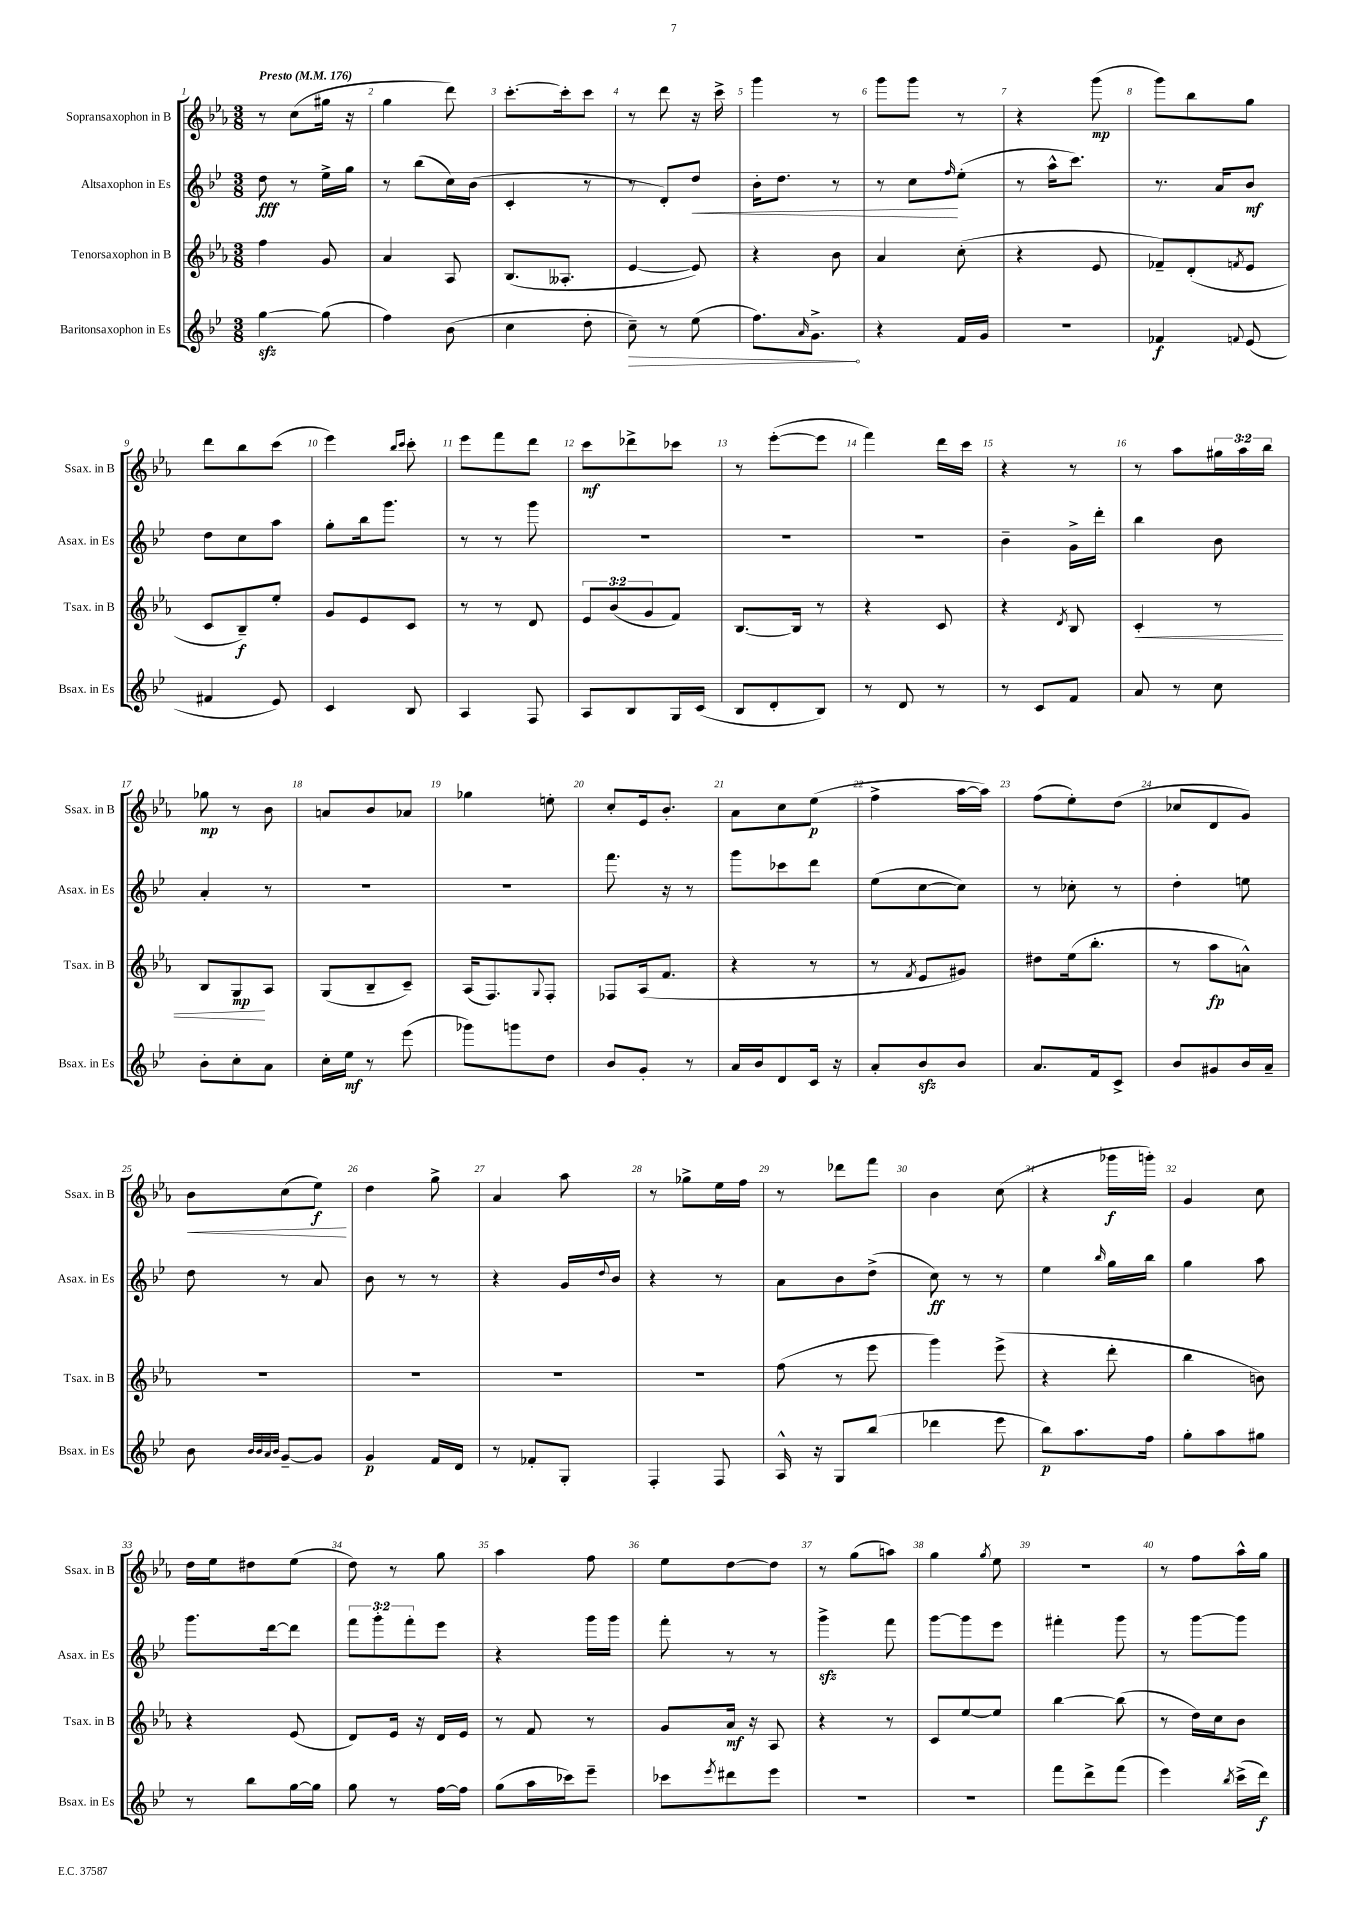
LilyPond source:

<<
\new StaffGroup <<
\new Staff = "s0" \with { instrumentName = "Sopransaxophon in B" shortInstrumentName = "Ssax. in B" } {
    \clef treble \key ees \major \numericTimeSignature \time 3/8 \override Staff.TupletNumber.text = #tuplet-number::calc-fraction-text \tempo "Presto" 4 = 176
    r8 c''8( gis''16 r16 |
    g''4 d'''8) |
    c'''8.~-. c'''16-. c'''8 |
    r8 d'''8 r16 c'''16-> |
    g'''4 r8 |
    g'''8 g'''8 r8 |
    r4 g'''8\mp( |
    g'''8) bes''8 g''8 |
    d'''8 bes''8 c'''8( |
    ees'''4) \grace { bes''16 c'''16 } c'''8-. |
    ees'''8 f'''8 d'''8 |
    c'''8\mf des'''8-> ces'''8 |
    r8 ees'''8~-.( ees'''8 |
    f'''4) d'''16 c'''16 |
    r4 r8 |
    r8 aes''8 \tuplet 3/2 { gis''16 aes''16 bes''16 } |
    ges''8\mp r8 bes'8 |
    a'8 bes'8 aes'8 |
    ges''4 e''8-. |
    c''8-. ees'16 bes'8.-. |
    aes'8 c''8 ees''8\p( |
    f''4-> aes''16~ aes''16) |
    f''8( ees''8-.) d''8( |
    ces''8 d'8 g'8) |
    bes'8\< c''8( ees''8\f\!) |
    d''4 g''8-> |
    aes'4 aes''8 |
    r8 ges''8-> ees''16 f''16 |
    r8 des'''8 f'''8 |
    bes'4 c''8( |
    r4 ges'''16\f g'''16-.) |
    g'4 c''8 |
    d''16 ees''16 dis''8 ees''8( |
    d''8) r8 g''8 |
    aes''4 f''8 |
    ees''8 d''8~ d''8 |
    r8 g''8( a''8) |
    g''4 \acciaccatura { g''8 } ees''8 |
    R4. |
    r8 f''8 aes''16-^ g''16 \bar "|." |
}
\new Staff = "s1" \with { instrumentName = "Altsaxophon in Es" shortInstrumentName = "Asax. in Es" } {
    \clef treble \key bes \major \numericTimeSignature \time 3/8 \override Staff.TupletNumber.text = #tuplet-number::calc-fraction-text
    d''8\fff r8 ees''16-> g''16 |
    r8 bes''8( c''16) bes'16( |
    c'4-. r8 |
    r8 d'8-.) d''8\< |
    bes'16-. d''8. r8 |
    r8 c''8\! \grace { f''16 } ees''8-.( |
    r8 a''16-^ c'''8.) |
    r8. a'16 bes'8\mf |
    d''8 c''8 a''8 |
    g''8-. bes''16 g'''8. |
    r8 r8 g'''8 |
    R4. |
    R4. |
    R4. |
    bes'4-- g'16-> d'''16-. |
    bes''4 bes'8 |
    a'4-. r8 |
    R4. |
    R4. |
    f'''8. r16 r8 |
    g'''8 ces'''8 d'''8 |
    ees''8( c''8~ c''8) |
    r8 ces''8-. r8 |
    d''4-. e''8 |
    d''8 r8 a'8 |
    bes'8 r8 r8 |
    r4 g'16 \appoggiatura { d''8 } bes'16 |
    r4 r8 |
    a'8 bes'8 d''8->( |
    c''8\ff) r8 r8 |
    ees''4 \grace { bes''16 } g''16 bes''16 |
    g''4 a''8 |
    g'''8. d'''16~ d'''8 |
    \tuplet 3/2 { f'''8 g'''8-. f'''8-. } ees'''8 |
    r4 g'''16 g'''16 |
    f'''8-. r8 r8 |
    g'''4->\sfz f'''8 |
    g'''8~ g'''8 ees'''8 |
    fis'''4-. g'''8 |
    r8 g'''8~ g'''8 \bar "|." |
}
\new Staff = "s2" \with { instrumentName = "Tenorsaxophon in B" shortInstrumentName = "Tsax. in B" } {
    \clef treble \key ees \major \numericTimeSignature \time 3/8 \override Staff.TupletNumber.text = #tuplet-number::calc-fraction-text
    f''4 g'8 |
    aes'4 aes8 |
    bes8.( aeses8.-. |
    ees'4~ ees'8) |
    r4 bes'8 |
    aes'4 c''8-.( |
    r4 ees'8 |
    fes'8--) d'8-.( \acciaccatura { f'8 } ees'8 |
    c'8 bes8--\f) ees''8-. |
    g'8 ees'8 c'8 |
    r8 r8 d'8 |
    \tuplet 3/2 { ees'8 bes'8( g'8 } f'8) |
    bes8.~ bes16 r8 |
    r4 c'8 |
    r4 \acciaccatura { d'8 } bes8 |
    c'4-.\< r8 |
    bes8 g8\mp\! aes8 |
    g8( bes8-- c'8--) |
    aes16( f8.) \appoggiatura { g8 } f8-. |
    fes8 aes16( f'8. |
    r4 r8 |
    r8 \acciaccatura { f'8 } ees'8 gis'8) |
    dis''8 ees''16( bes''8.-. |
    r8 aes''8\fp a'8-^) |
    R4. |
    R4. |
    R4. |
    R4. |
    f''8( r8 ees'''8 |
    g'''4) ees'''8->( |
    r4 d'''8-. |
    bes''4 b'8) |
    r4 ees'8( |
    d'8) ees'16 r16 d'16 ees'16 |
    r8 f'8 r8 |
    g'8 aes'16\mf r16 aes8 |
    r4 r8 |
    c'8 ees''8~ ees''8 |
    bes''4~ bes''8( |
    r8 d''16) c''16 bes'8 \bar "|." |
}
\new Staff = "s3" \with { instrumentName = "Baritonsaxophon in Es" shortInstrumentName = "Bsax. in Es" } {
    \clef treble \key bes \major \numericTimeSignature \time 3/8
    g''4~\sfz g''8( |
    f''4) bes'8( |
    c''4 d''8-. |
    \once \override Hairpin.circled-tip = ##t c''8--\>) r8 ees''8( |
    f''8.) \grace { a'16 } g'8.->\! |
    r4 f'16 g'16 |
    r4. |
    fes'4\f \appoggiatura { f'8 } ees'8( |
    fis'4 ees'8) |
    c'4 bes8 |
    a4 f8 |
    a8 bes8 g16 c'16( |
    bes8 d'8-. bes8) |
    r8 d'8 r8 |
    r8 c'8 f'8 |
    a'8 r8 c''8 |
    bes'8-. c''8-. a'8 |
    c''16-. ees''16\mf r8 ees'''8( |
    ges'''8) g'''8 d''8 |
    bes'8 g'8-. r8 |
    a'16 bes'16 d'8 c'16 r16 |
    a'8-. bes'8\sfz bes'8 |
    a'8. f'16 c'8-> |
    bes'8 gis'8 bes'16 a'16-- |
    bes'8 \grace { bes'32 bes'32 a'32 bes'32 } g'8~-- g'8 |
    g'4\p f'16 d'16 |
    r8 fes'8-. g8-. |
    f4-. f8 |
    a16-^ r16 g8 bes''8( |
    des'''4 ees'''8 |
    bes''8\p) a''8. f''16 |
    g''8-. a''8 gis''8 |
    r8 bes''8 g''16~ g''16 |
    g''8 r8 f''16~ f''16 |
    g''8( a''16 ces'''16) ees'''8-- |
    ces'''8 \acciaccatura { ees'''8 } dis'''8 ees'''8 |
    R4. |
    R4. |
    f'''8 d'''8-> f'''8( |
    ees'''4) \acciaccatura { bes''8 } c'''16->( d'''16\f) \bar "|." |
}
>>
>>
\layout { \context { \Score \override BarNumber.break-visibility = ##(#f #t #t) barNumberVisibility = #all-bar-numbers-visible } }
